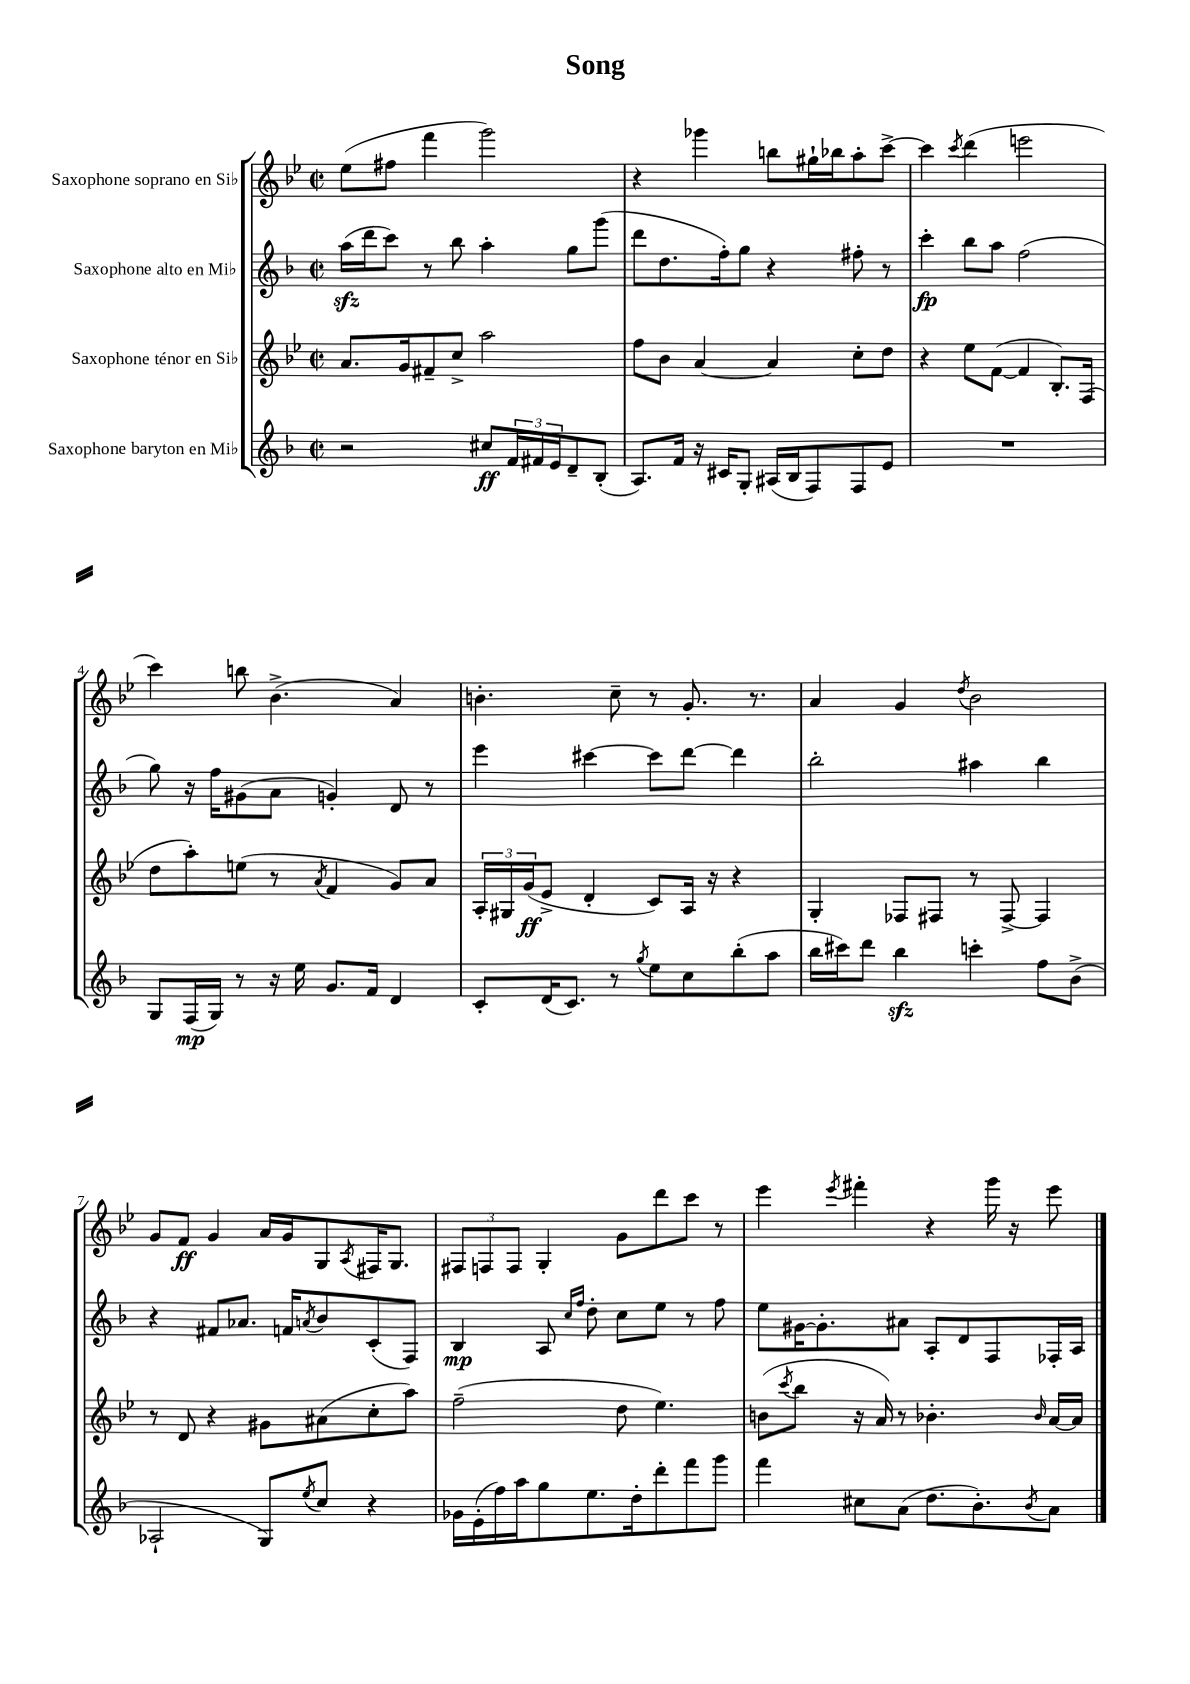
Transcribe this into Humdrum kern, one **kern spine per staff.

**kern	**dynam	**kern	**dynam	**kern	**dynam	**kern	**dynam
*part4	*part4	*part3	*part3	*part2	*part2	*part1	*part1
*staff4	*staff4	*staff3	*staff3	*staff2	*staff2	*staff1	*staff1
*I"Saxophone baryton en Mi♭	*	*I"Saxophone ténor en Si♭	*	*I"Saxophone alto en Mi♭	*	*I"Saxophone soprano en Si♭	*
*clefG2	*	*clefG2	*	*clefG2	*	*clefG2	*
*k[b-]	*	*k[b-e-]	*	*k[b-]	*	*k[b-e-]	*
*M2/2	*	*M2/2	*	*M2/2	*	*M2/2	*
*met(c|)	*	*met(c|)	*	*met(c|)	*	*met(c|)	*
=1	=1	=1	=1	=1	=1	=1	=1
2r	.	8.a/L	.	(16aazz\LL	.	(8ee-\L	.
.	.	.	.	16ddd\J	.	.	.
.	.	.	.	8ccc\J)	.	8ff#X\J	.
.	.	16g/k	.	.	.	.	.
.	.	8f#X~/	.	8r	.	4fff\	.
.	.	8cc^/J	.	8bb-\	.	.	.
8cc#X/L	ff	2aa\	.	4aa'\	.	2ggg\)	.
24f/L	.	.	.	.	.	.	.
24f#X/	.	.	.	.	.	.	.
24e/J	.	.	.	.	.	.	.
8d~/	.	.	.	8gg\L	.	.	.
(8B-'/J	.	.	.	(8ggg\J	.	.	.
=2	=2	=2	=2	=2	=2	=2	=2
8.A/L)	.	8ff\L	.	8ddd\L	.	4r	.
.	.	8b-\J	.	8.dd\	.	.	.
16f/Jk	.	.	.	.	.	.	.
16r	.	[4a/	.	.	.	4ggg-X\	.
16c#X/KL	.	.	.	16ff'\k)	.	.	.
8G'/J	.	.	.	8gg\J	.	.	.
(16A#X/LL	.	4a/]	.	4r	.	8bbn\L	.
16B-/J	.	.	.	.	.	.	.
8F/)	.	.	.	.	.	16gg#X`\L	.
.	.	.	.	.	.	16bb-X\J	.
8F/	.	8cc'\L	.	8ff#X'\	.	8aa'\	.
8e/J	.	8dd\J	.	8r	.	[8ccc^\J	.
=3	=3	=3	=3	=3	=3	=3	=3
1r	.	4r	.	4ccc'\	fp	4ccc\]	.
.	.	.	.	.	.	8qccc/	.
.	.	8ee-\L	.	8bb-\L	.	(4ddd\	.
.	.	([8f\J	.	8aa\J	.	.	.
.	.	4f/]	.	(2ff\	.	2eeen\	.
.	.	8.B-'/L)	.	.	.	.	.
.	.	(16F/Jk	.	.	.	.	.
!!LO:LB:g=z
=4	=4	=4	=4	=4	=4	=4	=4
8G/L	.	8dd\L	.	8gg\)	.	4ccc\)	.
(16F/L	mp	8aa'\)	.	16r	.	.	.
16G/JJ)	.	.	.	16ff\KL	.	.	.
8r	.	(8een\J	.	(8g#X\	.	8bbn\	.
16r	.	8r	.	8a\J	.	(4.b-^\	.
16ee\	.	.	.	.	.	.	.
.	.	8qa/	.	.	.	.	.
8.g/L	.	4f/	.	4gn'/)	.	.	.
16f/Jk	.	.	.	.	.	.	.
4d/	.	8g/L)	.	8d/	.	4a/)	.
.	.	8a/J	.	8r	.	.	.
=5	=5	=5	=5	=5	=5	=5	=5
8c'/L	.	24A'/LL	.	4eee\	.	4.bn'\	.
.	.	24G#X/	.	.	.	.	.
.	.	(24g/J	ff	.	.	.	.
(16d/K	.	8e-^/J	.	.	.	.	.
8.c/J)	.	.	.	.	.	.	.
.	.	4d'/	.	[4ccc#X\	.	.	.
8r	.	.	.	.	.	8cc~\	.
8qgg/	.	.	.	.	.	.	.
8ee\L	.	8c/L)	.	8ccc#\L]	.	8r	.
8cc\	.	16A/Jk	.	[8ddd\J	.	8.g'/	.
.	.	16r	.	.	.	.	.
(8bb-'\	.	4r	.	4ddd\]	.	.	.
.	.	.	.	.	.	8.r	.
8aa\J	.	.	.	.	.	.	.
=6	=6	=6	=6	=6	=6	=6	=6
16bb-\LL	.	4G'/	.	2bb-'\	.	4a/	.
16ccc#X\J)	.	.	.	.	.	.	.
8ddd\J	.	.	.	.	.	.	.
4bb-zz\	.	8F-X/L	.	.	.	4g/	.
.	.	8F#X/J	.	.	.	.	.
.	.	.	.	.	.	8qdd/	.
4cccn'\	.	8r	.	4aa#X\	.	2b-\	.
.	.	[8F#^/	.	.	.	.	.
8ff\L	.	4F#/]	.	4bb-\	.	.	.
(8b-^\J	.	.	.	.	.	.	.
!!LO:LB:g=z
=7	=7	=7	=7	=7	=7	=7	=7
2A-X`/	.	8r	.	4r	.	8g/L	.
.	.	8d/	.	.	.	8f/J	ff
.	.	4r	.	8f#X/L	.	4g/	.
.	.	.	.	8.a-X/J	.	.	.
8G/L)	.	8g#X\L	.	.	.	16a/LL	.
.	.	.	.	16fn/KL	.	16g/J	.
8qee/	.	.	.	8qan/	.	.	.
8cc/J	.	(8a#X\	.	8b-/	.	8G/	.
.	.	.	.	.	.	8qA/	.
4r	.	8cc'\	.	(8c'/	.	16F#X/K	.
.	.	.	.	.	.	8.G/J	.
.	.	8aa\J)	.	8F/J)	.	.	.
=8	=8	=8	=8	=8	=8	=8	=8
16g-X\LL	.	(2ff~\	.	4B-/	mp	12F#X/L	.
(16e'\	.	.	.	.	.	.	.
.	.	.	.	.	.	12Fn/	.
16ff\)	.	.	.	.	.	.	.
.	.	.	.	.	.	12F/J	.
16aa\J	.	.	.	.	.	.	.
8gg\	.	.	.	8A/	.	4G'/	.
.	.	.	.	16qqcc/LL	.	.	.
.	.	.	.	16qqff/JJ	.	.	.
8.ee\	.	.	.	8dd'\	.	.	.
.	.	8dd\	.	8cc\L	.	8g\L	.
16dd'\k	.	.	.	.	.	.	.
8ddd'\	.	4.ee-\)	.	8ee\J	.	8ddd\	.
8fff\	.	.	.	8r	.	8ccc\J	.
8ggg\J	.	.	.	8ff\	.	8r	.
=9	=9	=9	=9	=9	=9	=9	=9
4fff\	.	(8bn\L	.	8ee\L	.	4eee-\	.
.	.	8qccc/	.	.	.	.	.
.	.	8bb-\J	.	[16g#X\K	.	.	.
.	.	.	.	8.g#'\]	.	.	.
.	.	.	.	.	.	8qeee-/	.
8cc#X\L	.	16r	.	.	.	4fff#X'\	.
.	.	16a/)	.	.	.	.	.
(8a\J	.	8r	.	8a#X\J	.	.	.
8.dd\L	.	4.b-X'\	.	8A'/L	.	4r	.
.	.	.	.	8d/	.	.	.
8.b-'\)	.	.	.	.	.	.	.
.	.	.	.	8F/	.	16ggg\	.
.	.	.	.	.	.	16r	.
8qb-/	.	16qqb-/	.	.	.	.	.
8a\J	.	[16a/LL	.	16F-X'/L	.	8eee-\	.
.	.	16a/JJ]	.	16A/JJ	.	.	.
==	==	==	==	==	==	==	==
*-	*-	*-	*-	*-	*-	*-	*-
